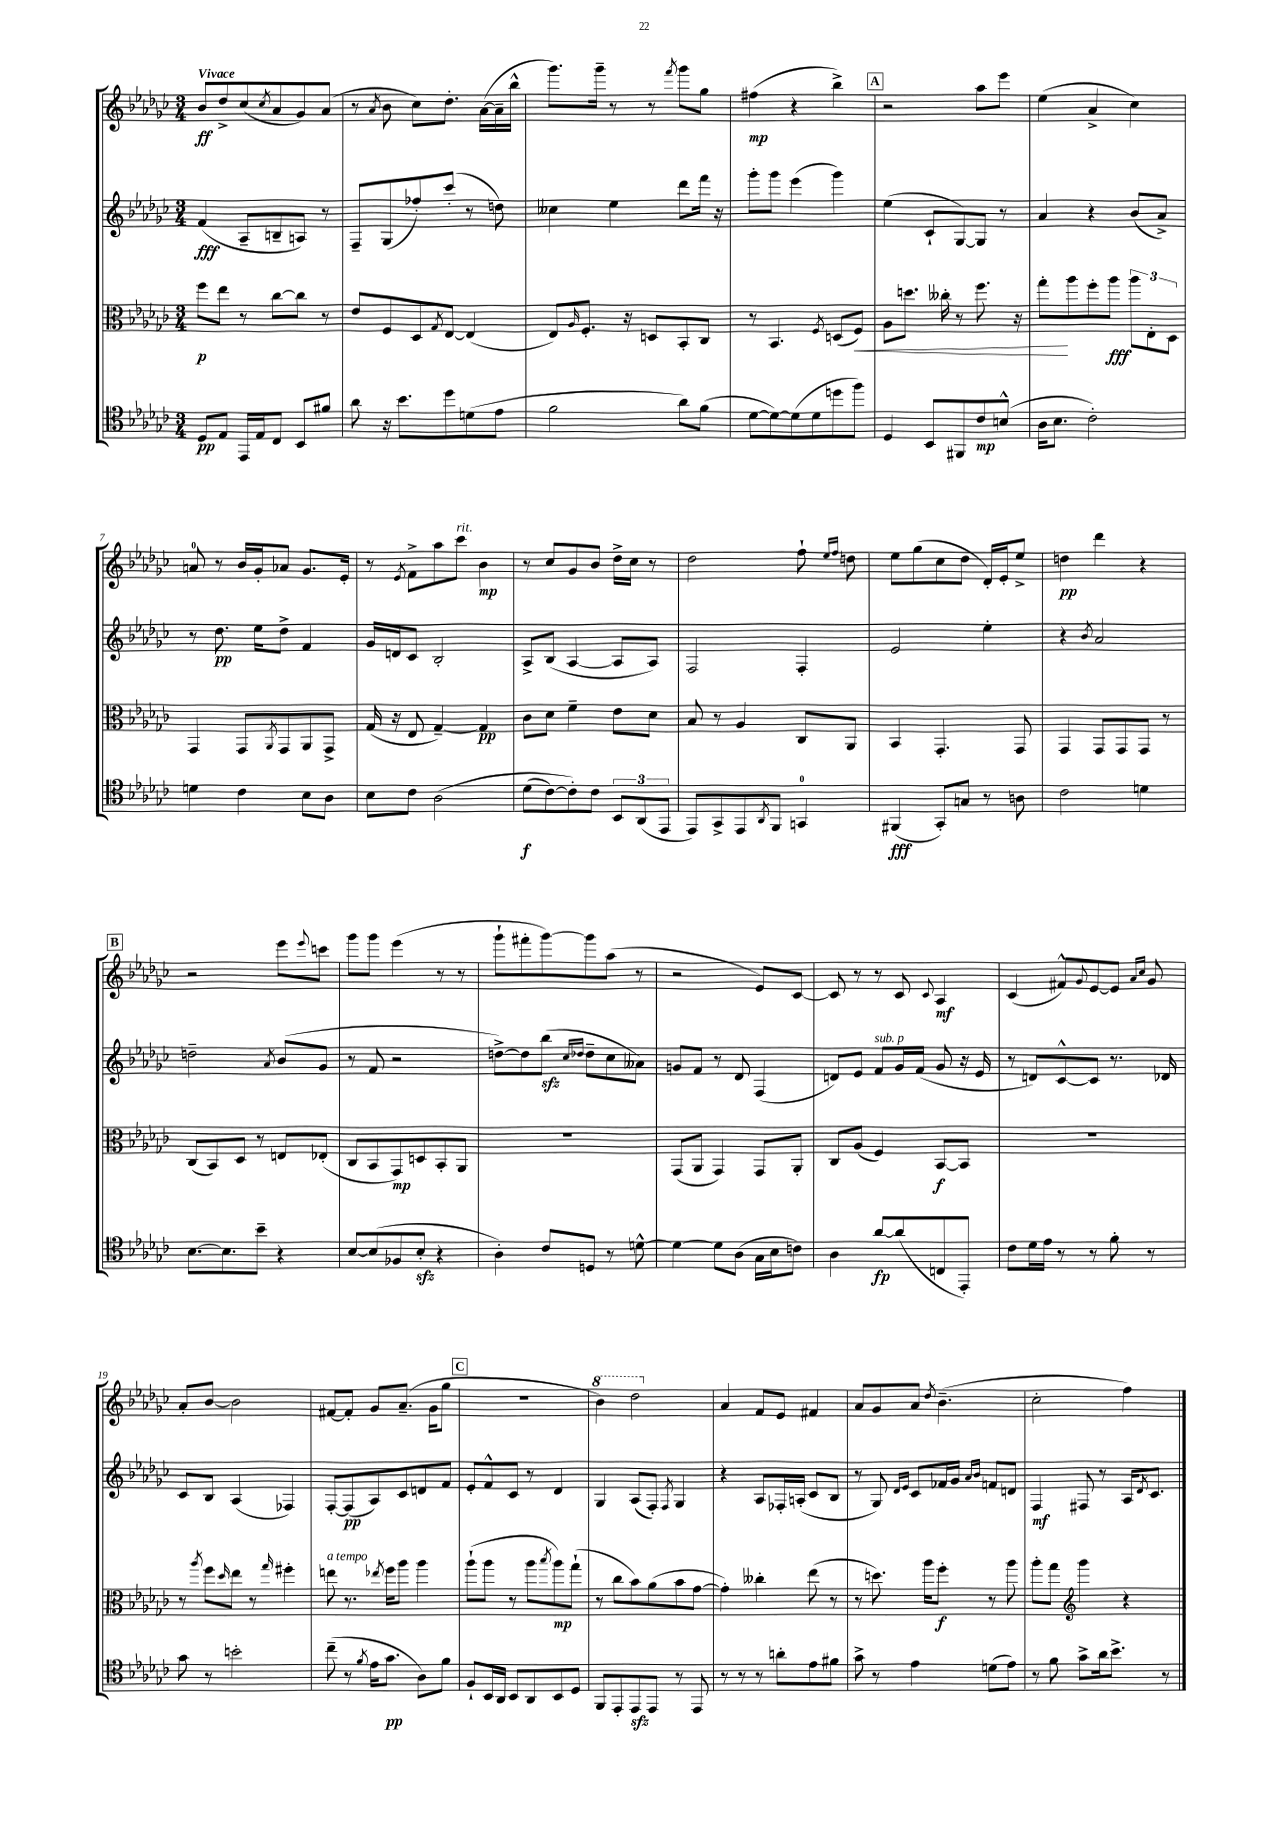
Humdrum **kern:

**kern	**dynam	**kern	**dynam	**kern	**dynam	**kern	**dynam
*part4	*part4	*part3	*part3	*part2	*part2	*part1	*part1
*staff4	*staff4	*staff3	*staff3	*staff2	*staff2	*staff1	*staff1
*clefC4	*	*clefC3	*	*clefG2	*	*clefG2	*
*k[b-e-a-d-g-c-]	*	*k[b-e-a-d-g-c-]	*	*k[b-e-a-d-g-c-]	*	*k[b-e-a-d-g-c-]	*
*M3/4	*	*M3/4	*	*M3/4	*	*M3/4	*
=1	=1	=1	=1	=1	=1	=1	=1
!	!	!	!	!	!	!LO:TX:a:B:t=Vivace	!
8D-/L	pp	8ff\L	p	(4f/	fff	8b-/L	ff
8E-/J	.	8ee-\J	.	.	.	8dd-^/	.
16EE-/LL	.	8r	.	8A-~/L	.	(8cc-/	.
16E-/J	.	.	.	.	.	.	.
.	.	.	.	.	.	8qcc-/	.
8C-/J	.	[8cc-\L	.	8Bn~/	.	8a-/	.
8BB-/L	.	8cc-\J]	.	8An/J)	.	8g-/)	.
8f#X/J	.	8r	.	8r	.	(8a-/J	.
=2	=2	=2	=2	=2	=2	=2	=2
8a-\	.	8e-/L	.	8F~/L	.	8r	.
.	.	.	.	.	.	8qa-/	.
16r	.	8F/	.	(8G-/	.	8b-\	.
8.b-\L	.	.	.	.	.	.	.
.	.	8D-/	.	8ff-X'/)	.	8cc-\L)	.
.	.	8qG-/	.	.	.	.	.
8dd-\	.	[8E-/J	.	(8ccc-'/J	.	8.dd-'\J	.
(8dn\	.	(4E-/]	.	8r	.	.	.
.	.	.	.	.	.	([16a-\LL	.
8e-\J	.	.	.	8ddn\)	.	16a-~\]	.
.	.	.	.	.	.	16bb-^^\JJ	.
=3	=3	=3	=3	=3	=3	=3	=3
2f\	.	8E-/L)	.	4cc--X\	.	8.ggg-\L)	.
.	.	16qqA-/	.	.	.	.	.
.	.	8.F'/J	.	.	.	.	.
.	.	.	.	.	.	16ggg-~\Jk	.
.	.	.	.	4ee-\	.	8r	.
.	.	16r	.	.	.	.	.
.	.	8Dn/L	.	.	.	8r	.
.	.	.	.	.	.	8qfff/	.
8a-\L)	.	8BB-'/	.	8ddd-\L	.	8ggg-\L	.
(8f\J	.	8C-/J	.	16fff\Jk	.	8gg-\J	.
.	.	.	.	16r	.	.	.
=4	=4	=4	=4	=4	=4	=4	=4
[8d-\L	.	8r	.	8ggg-'\L	.	(4ff#X\	mp
8d-\_)	.	4.BB-/	.	8ggg-\J	.	.	.
(8d-\]	.	.	.	(4eee-\	.	4r	.
8d-\	.	.	.	.	.	.	.
.	.	8qF/	.	.	.	.	.
8ddn\	.	(8Dn/L	.	4ggg-\)	.	4bb-^\)	.
!	!	!	!LO:HP:b	!	!	!	!
8ff\J)	.	8F/J)	<	.	.	.	.
!!LO:REH:place=s1:t=A
=5	=5	=5	=5	=5	=5	=5	=5
4D-/	.	8A-\L	.	(4ee-\	.	2r	.
.	.	8.ddn\J	.	.	.	.	.
8BB-/L	.	.	.	8c-`/L	.	.	.
.	.	16cc--X'\	.	.	.	.	.
8FF#X/	.	8r	.	[8G-/)	.	.	.
8c-/	mp	8.ff\	.	8G-/J]	.	8aa-\L	.
(8Bn^^/J	.	.	.	8r	.	8eee-\J	.
.	.	16r	.	.	.	.	.
=6	=6	=6	=6	=6	=6	=6	=6
16A-\KL	.	8gg-'\L	.	4a-/	.	(4ee-\	.
8.B-\J	.	.	.	.	.	.	.
.	.	8aa-\	[	.	.	.	.
2c-'\)	.	8ff'\	.	4r	.	4a-^/	.
.	.	8aa-\J	fff	.	.	.	.
.	.	12aa-\L	.	(8b-/L	.	4cc-\)	.
.	.	12E-'\	.	.	.	.	.
.	.	.	.	8a-^/J)	.	.	.
.	.	12D-\J	.	.	.	.	.
!!LO:LB:g=z
=7	=7	=7	=7	=7	=7	=7	=7
4dn\	.	4GG-/	.	8r	.	8an/	.
.	.	.	.	8.dd-\	pp	8r	.
4c-\	.	8GG-/L	.	.	.	16b-/LL	.
.	.	.	.	16ee-\KL	.	16g-'/J	.
.	.	8qAA-/	.	.	.	.	.
.	.	8GG-/	.	8dd-^\J	.	8a-X/J	.
8B-\L	.	8AA-/	.	4f/	.	8.g-/L	.
8A-\J	.	8GG-^/J	.	.	.	.	.
.	.	.	.	.	.	16e-'/Jk	.
=8	=8	=8	=8	=8	=8	=8	=8
8B-\L	.	(16G-/	.	16g-/LL	.	8r	.
.	.	16r	.	16dn/J	.	.	.
.	.	.	.	.	.	8qe-/	.
8c-\J	.	8E-/	.	8c-/J	.	8f^\L	.
(2A-\	.	[4G-~/)	.	2B-'/	.	8aa-\	.
!	!	!	!	!	!	!LO:TX:a:i:t=rit.	!
.	.	.	.	.	.	8ccc-\J	.
.	.	4G-/]	pp	.	.	4b-\	mp
=9	=9	=9	=9	=9	=9	=9	=9
(8d-\L	f	8c-\L	.	8A-^/L	.	8r	.
[8c-\)	.	8d-\J	.	(8B-/J	.	8cc-/L	.
8c-'\])	.	4f~\	.	[4A-/	.	8g-/	.
8c-\J	.	.	.	.	.	8b-/J	.
12BB-/L	.	8e-\L	.	8A-/L]	.	16dd-^\LL	.
.	.	.	.	.	.	16cc-\JJ	.
(12AA-/	.	.	.	.	.	.	.
.	.	8d-\J	.	8A-/J)	.	8r	.
12EE-/J	.	.	.	.	.	.	.
=10	=10	=10	=10	=10	=10	=10	=10
8EE-/L)	.	8B-/	.	2F/	.	2dd-\	.
8GG-^/	.	8r	.	.	.	.	.
8EE-/	.	4A-/	.	.	.	.	.
8qAA-/	.	.	.	.	.	.	.
8FF/J	.	.	.	.	.	.	.
4GGn/	.	8C-/L	.	4F'/	.	8ff`\	.
.	.	.	.	.	.	16qqee-/LL	.
.	.	.	.	.	.	16qqff/JJ	.
.	.	8AA-/J	.	.	.	8ddn\	.
=11	=11	=11	=11	=11	=11	=11	=11
(4FF#X/	fff	4BB-/	.	2e-/	.	8ee-\L	.
.	.	.	.	.	.	(8gg-\	.
8GG-'/L)	.	4.GG-'/	.	.	.	8cc-\	.
8Gn/J	.	.	.	.	.	8dd-\J	.
8r	.	.	.	4ee-'\	.	16d-'/LL)	.
.	.	.	.	.	.	16e-'/J	.
8An\	.	8GG-/	.	.	.	8ee-^/J	.
=12	=12	=12	=12	=12	=12	=12	=12
2c-\	.	4GG-/	.	4r	.	4ddn\	pp
.	.	.	.	8qb-/	.	.	.
.	.	8GG-/L	.	2a-/	.	4ddd-\	.
.	.	8GG-/	.	.	.	.	.
4dn\	.	8GG-/J	.	.	.	4r	.
.	.	8r	.	.	.	.	.
!!LO:LB:g=z
!!LO:REH:place=s1:t=B
=13	=13	=13	=13	=13	=13	=13	=13
[8.B-\L	.	(8C-/L	.	2ddn~\	.	2r	.
.	.	8BB-/)	.	.	.	.	.
8.B-\]	.	.	.	.	.	.	.
.	.	8D-/J	.	.	.	.	.
8b-~\J	.	8r	.	.	.	.	.
.	.	.	.	8qa-/	.	.	.
4r	.	8En/L	.	(8b-/L	.	8eee-\L	.
.	.	.	.	.	.	8qqeee-/	.
.	.	(8E-X'/J	.	8g-/J	.	8cccn\J	.
=14	=14	=14	=14	=14	=14	=14	=14
[8B-/L	.	8C-/L	.	8r	.	8ggg-\L	.
(8B-/]	.	8BB-/	.	8f/	.	8ggg-\J	.
8F-X/	.	8GG-/)	mp	2r	.	(4eee-\	.
8B-zz'/J	.	8Dn/	.	.	.	.	.
4r	.	8BB-'/	.	.	.	8r	.
.	.	8AA-/J	.	.	.	8r	.
=15	=15	=15	=15	=15	=15	=15	=15
4A-'\)	.	2.r	.	[8ddn^\L)	.	8ggg-`\L	.
.	.	.	.	8dd\]	.	8fff#X'\	.
8c-/L	.	.	.	(8bb-zz\J	.	[8ggg-\)	.
.	.	.	.	16qqcc-/LL	.	.	.
.	.	.	.	16qqdd-X/JJ	.	.	.
8Dn/J	.	.	.	8dd-~\L	.	8ggg-\]	.
8r	.	.	.	8cc-\	.	(8aa-\J	.
[8dn^^\	.	.	.	8a--X\J)	.	8r	.
=16	=16	=16	=16	=16	=16	=16	=16
4d\_	.	(8GG-/L	.	8gn/L	.	2r	.
.	.	8AA-/J	.	8f/J	.	.	.
8d\L]	.	4GG-/)	.	8r	.	.	.
(8A-\J	.	.	.	8d-/	.	.	.
16G-\LL	.	8GG-/L	.	(4F/	.	8e-/L)	.
16B-\J	.	.	.	.	.	.	.
8cn\J)	.	8AA-'/J	.	.	.	[8c-/J	.
=17	=17	=17	=17	=17	=17	=17	=17
4A-\	.	8C-/L	.	8dn/L)	.	8c-/]	.
.	.	(8A-/J	.	8e-/J	.	8r	.
!	!	!	!	!LO:TX:a:i:t=sub. p	!	!	!
[8a-/L	fp	4F/)	.	8f/L	.	8r	.
(8a-/]	.	.	.	16g-/L	.	8c-/	.
.	.	.	.	(16f/JJ	.	.	.
.	.	.	.	.	.	8qqc-/	.
8Cn/	.	[8BB-/L	f	8g-/	.	4A-/	mf
8EE-'/J)	.	8BB-/J]	.	16r	.	.	.
.	.	.	.	16e-/	.	.	.
=18	=18	=18	=18	=18	=18	=18	=18
8c-\L	.	2.r	.	8r	.	(4c-/	.
16d-\L	.	.	.	8dn/L)	.	.	.
16e-\JJ	.	.	.	.	.	.	.
8r	.	.	.	[8c-^^/	.	8f#X^^/L)	.
.	.	.	.	.	.	8qqg-/	.
8r	.	.	.	8c-/J]	.	[8e-/	.
8f'\	.	.	.	8.r	.	8e-/J]	.
.	.	.	.	.	.	16qqa-/LL	.
.	.	.	.	.	.	16qqcc-/JJ	.
8r	.	.	.	.	.	8g-/	.
.	.	.	.	16d-X/	.	.	.
!!LO:LB:g=z
=19	=19	=19	=19	=19	=19	=19	=19
8g-\	.	8r	.	8c-/L	.	8a-'/L	.
.	.	8qaa-/	.	.	.	.	.
8r	.	8ff\L	.	8B-/J	.	[8b-/J	.
.	.	16qqdd-/	.	.	.	.	.
2bn'\	.	8ee-\J	.	(4A-/	.	2b-\]	.
.	.	8r	.	.	.	.	.
.	.	16qqgg-/	.	.	.	.	.
.	.	4ff#X'\	.	4F-X/)	.	.	.
=20	=20	=20	=20	=20	=20	=20	=20
!	!	!LO:TX:a:i:t=a tempo	!	!	!	!	!
(8cc-~\	.	8een\	.	[8F'/L	.	[8f#X/L	.
8r	.	8.r	.	(8F/]	pp	8f#'/J]	.
8qf/	.	.	.	.	.	.	.
16e-\KL	.	.	.	8A-/)	.	8g-/L	.
.	.	8qee-X/	.	.	.	.	.
8.g-\J	pp	16ff\KL	.	.	.	.	.
.	.	8aa-\J	.	8c-/	.	(8.a-~/J	.
8A-\L)	.	4aa-\	.	8dn/	.	.	.
.	.	.	.	.	.	16g-\KL	.
8f\J	.	.	.	8f/J	.	8gg-\J	.
!!LO:REH:place=s1:t=C
=21	=21	=21	=21	=21	=21	=21	=21
8F`/L	.	(8aa-`\L	.	8e-'/L	.	2.r	.
16BB-/L	.	8aa-\J	.	8f^^/	.	.	.
16AA-/JJ	.	.	.	.	.	.	.
8BB-/L	.	8r	.	8c-/J	.	.	.
8AA-/	.	8aa-\L	.	8r	.	.	.
.	.	8qbb-/	.	.	.	.	.
8BB-/	.	8aa-\)	mp	4d-/	.	.	.
8D-/J	.	(8gg-`\J	.	.	.	.	.
=22	=22	=22	=22	=22	=22	=22	=22
*	*	*	*	*	*	*8va	*
8FF/L	.	8r	.	4G-/	.	4bb-\)	.
8EE-'/	.	8cc-\L	.	.	.	.	.
8EE-zz/	.	8b-\)	.	(8A-/L	.	2ddd-\	.
8EE-/J	.	(8a-\	.	8F'/J)	.	.	.
.	.	.	.	8qF/	.	.	.
8r	.	8b-\	.	4G-/	.	.	.
8EE-/	.	[8g-\J	.	.	.	.	.
=23	=23	=23	=23	=23	=23	=23	=23
*	*	*	*	*	*	*X8va	*
8r	.	4g-'\])	.	4r	.	4a-/	.
8r	.	.	.	.	.	.	.
8r	.	4cc--X'\	.	8A-/L	.	8f/L	.
8an'\L	.	.	.	16F-X'/L	.	8e-/J	.
.	.	.	.	(16An'/JJ	.	.	.
8e-\	.	(8ee-\	.	8c-/L	.	4f#X/	.
8f#X\J	.	8r	.	8B-/J	.	.	.
=24	=24	=24	=24	=24	=24	=24	=24
8g-^\	.	8r	.	8r	.	8a-/L	.
8r	.	8.ddn\)	.	8G-/)	.	8g-/	.
.	.	.	.	16qqd-/LL	.	.	.
.	.	.	.	16qqe-/JJ	.	.	.
4e-\	.	.	.	8c-/L	.	8a-/J	.
.	.	16aa-\KL	.	.	.	.	.
.	.	.	.	.	.	8qdd-/	.
.	.	8ff'\J	f	16f-X/L	.	(4.b-~\	.
.	.	.	.	16g-/JJ	.	.	.
.	.	.	.	16qqa-/LL	.	.	.
.	.	.	.	16qqb-/JJ	.	.	.
(8dn\L	.	8r	.	8fn/L	.	.	.
8e-\J)	.	8aa-\	.	8dn/J	.	.	.
=25	=25	=25	=25	=25	=25	=25	=25
8r	.	8aa-'\L	.	4F/	mf	2cc-'\	.
8f\	.	8gg-\J	.	.	.	.	.
*	*	*clefG2	*	*	*	*	*
8g-^\L	.	4ggg-\	.	8F#X/	.	.	.
16a-\k	.	.	.	8r	.	.	.
8.b-^\J	.	.	.	.	.	.	.
.	.	4r	.	16A-/KL	.	4ff\)	.
.	.	.	.	8qd-/	.	.	.
.	.	.	.	8.c-/J	.	.	.
8r	.	.	.	.	.	.	.
==	==	==	==	==	==	==	==
*-	*-	*-	*-	*-	*-	*-	*-
